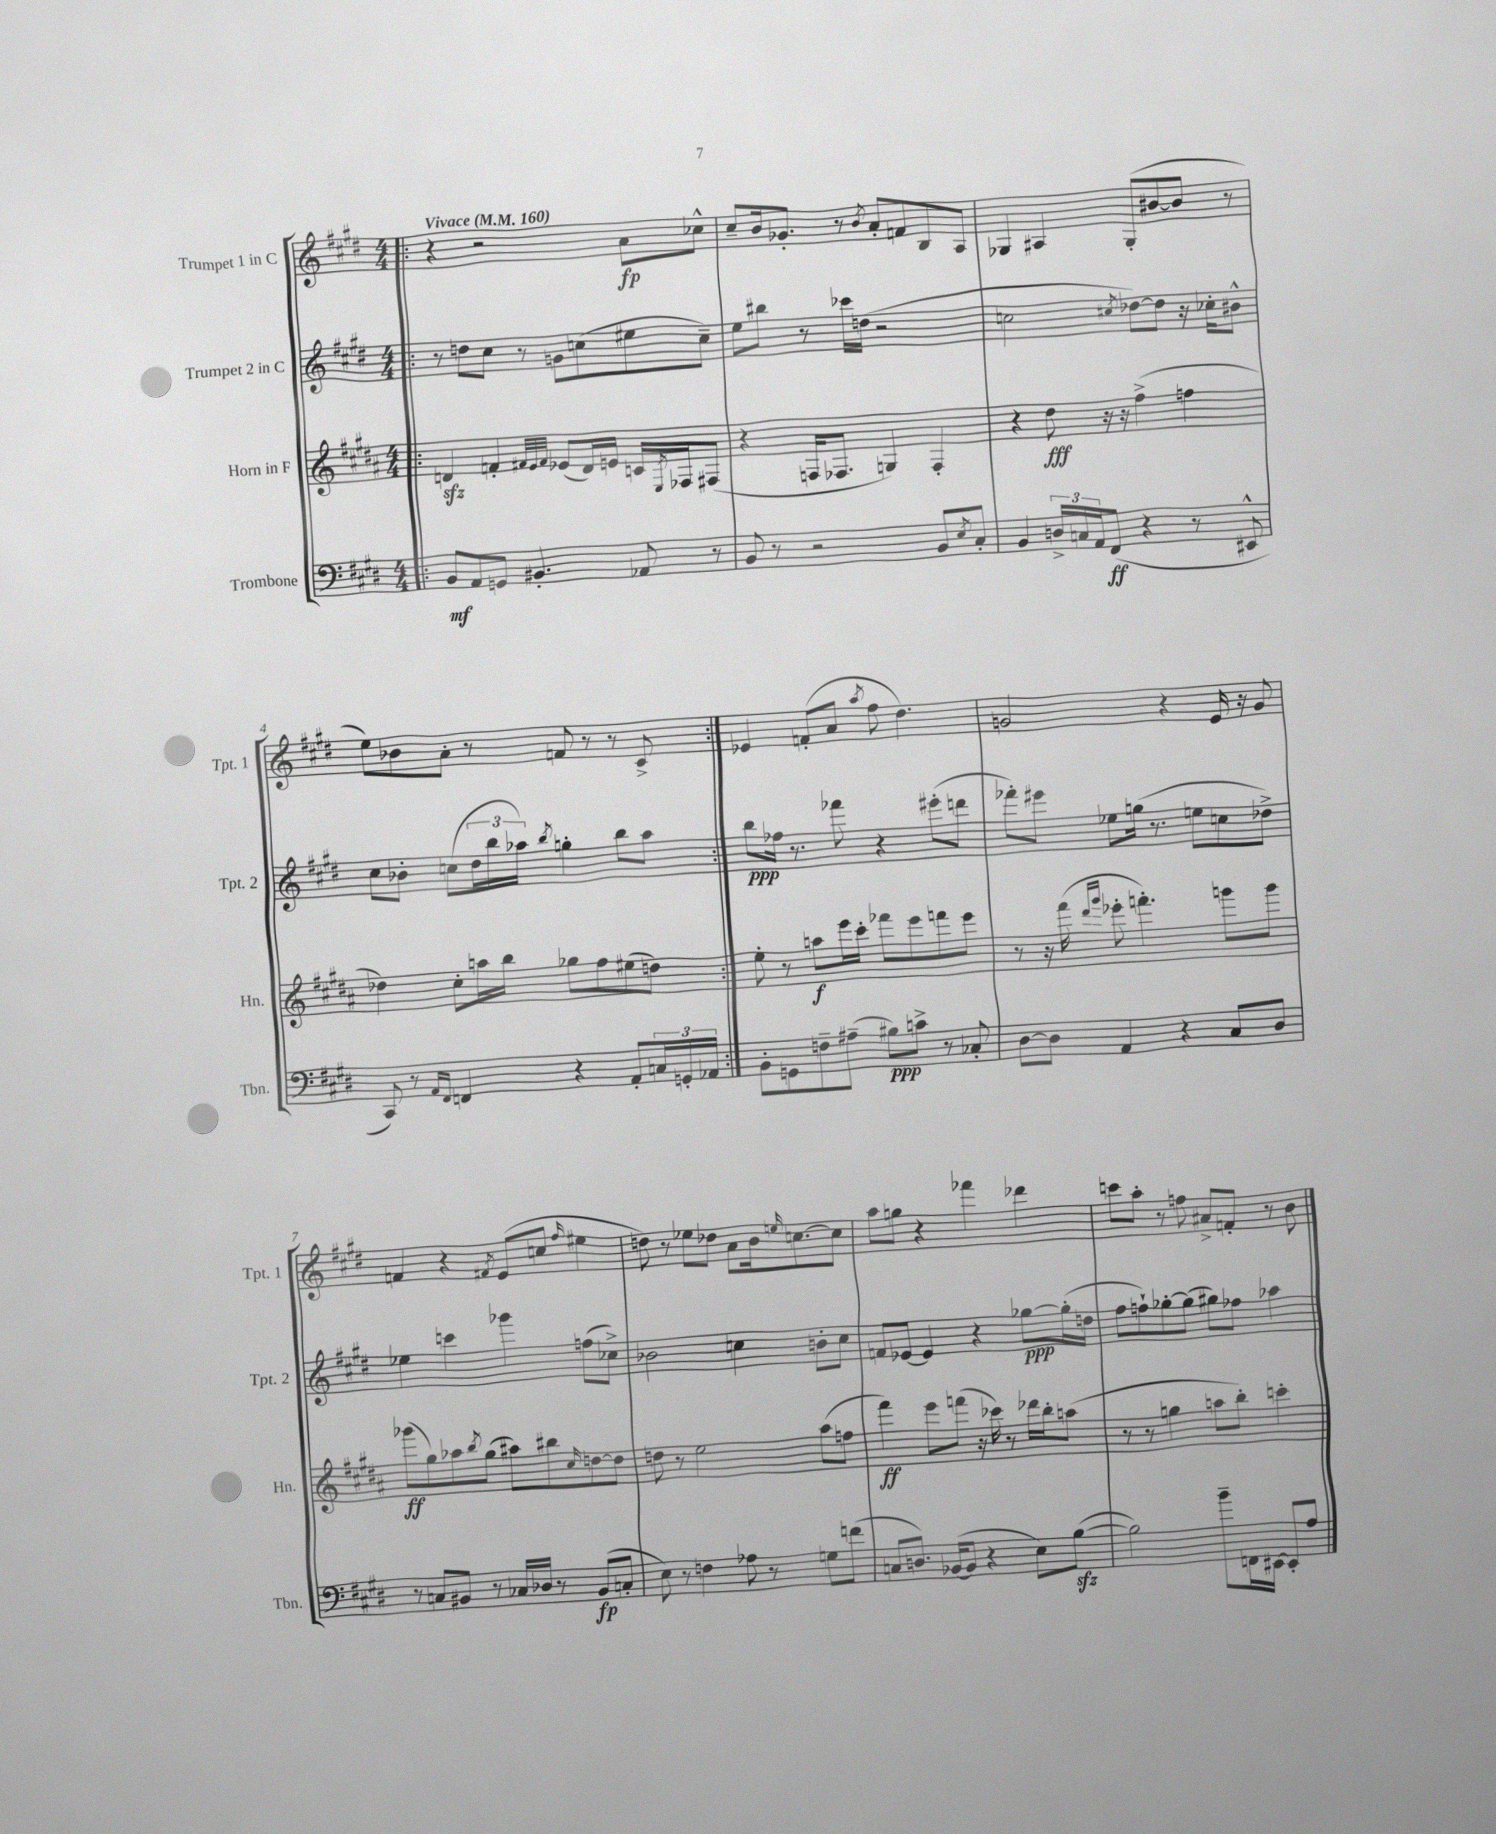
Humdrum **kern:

**kern	**dynam	**kern	**dynam	**kern	**dynam	**kern	**dynam
*part4	*part4	*part3	*part3	*part2	*part2	*part1	*part1
*staff4	*staff4	*staff3	*staff3	*staff2	*staff2	*staff1	*staff1
*I"Trombone	*	*I"Horn in F	*	*I"Trumpet 2 in C	*	*I"Trumpet 1 in C	*
*I'Tbn.	*	*I'Hn.	*	*I'Tpt. 2	*	*I'Tpt. 1	*
*clefF4	*	*clefG2	*	*clefG2	*	*clefG2	*
*k[f#c#g#d#]	*	*k[f#c#g#d#a#]	*	*k[f#c#g#d#]	*	*k[f#c#g#d#]	*
*M4/4	*	*M4/4	*	*M4/4	*	*M4/4	*
*MM160	*	*MM160	*	*MM160	*	*MM160	*
=1!|:	=1!|:	=1!|:	=1!|:	=1!|:	=1!|:	=1!|:	=1!|:
!	!	!	!	!	!	!LO:TX:a:B:t=Vivace	!
8BB/L	mf	4dnzz/	.	8r	.	4r	.
8AA/	.	.	.	8ddn\L	.	.	.
8GGn/J	.	4fn'/	.	8cc#\J	.	2r	.
4.BB#X'/	.	.	.	8r	.	.	.
.	.	32qqf#X/LLL	.	.	.	.	.
.	.	32qqe/	.	.	.	.	.
.	.	32qqf#/JJJ	.	.	.	.	.
.	.	(8e-X/L	.	8gn\L	.	.	.
.	.	16d/L)	.	(8ccn\	.	.	.
.	.	16en/JJ	.	.	.	.	.
8AA-X/	.	16cn/LL	.	8ee#X\	.	8a\L	fp
.	.	8qE/	.	.	.	.	.
.	.	16F-X/J	.	.	.	.	.
8r	.	(8F#X/J	.	8cc~\J)	.	8cc-X^^\J	.
=2	=2	=2	=2	=2	=2	=2	=2
8BB/	.	4r	.	8ee\L	.	8cc#~/L	.
8r	.	.	.	8bb#X\J	.	16b/k	.
.	.	.	.	.	.	8.g-X'/J	.
2r	.	16Fn/KL	.	8r	.	.	.
.	.	8.F-X/J	.	.	.	.	.
.	.	.	.	16ccc-X\LL	.	8r	.
.	.	.	.	(16ddn\JJ	.	.	.
.	.	.	.	.	.	8qb/	.
.	.	4Gn/)	.	2r	.	8a'/L	.
.	.	.	.	.	.	8fn/	.
8BB/L	.	4F-'/	.	.	.	8B/	.
8qE/	.	.	.	.	.	.	.
8C#'/J	.	.	.	.	.	8A/J	.
=3	=3	=3	=3	=3	=3	=3	=3
4BB/	.	4r	.	2ccn\	.	4G-X/	.
24Dn^/LL	.	8dd#\	fff	.	.	4A#X/	.
24Cn/	.	.	.	.	.	.	.
24AA/J	.	.	.	.	.	.	.
(8FF#/J	ff	16r	.	.	.	.	.
.	.	16r	.	.	.	.	.
.	.	.	.	8qcc#X/	.	.	.
4r	.	(4ff#^\	.	[8dd-X\L)	.	(8G-'/L	.
.	.	.	.	8dd-\J]	.	[8b#X/	.
8r	.	4ffn\	.	16r	.	8b#/J]	.
.	.	.	.	16cc-X'\KL	.	.	.
8EE#X^^/	.	.	.	8b#X^^\J	.	8r	.
!!LO:LB:g=z
=4	=4	=4	=4	=4	=4	=4	=4
8CC#/)	.	4dd-X\)	.	8cc#\L	.	8ee\L)	.
8r	.	.	.	8b-X'\J	.	8b-X\	.
16qqAA/LL	.	.	.	.	.	.	.
16qqFF#/JJ	.	.	.	.	.	.	.
4FFn/	.	8cc#'\L	.	(8ccn\L	.	8a'\J	.
.	.	16aan\L	.	24dd#\L	.	8r	.
.	.	.	.	24bb\	.	.	.
.	.	16bb\JJ	.	.	.	.	.
.	.	.	.	24aa-X\JJ)	.	.	.
.	.	.	.	8qbb/	.	.	.
4r	.	8gg-X\L	.	4ggn'\	.	8fn/	.
.	.	8ff#\	.	.	.	8r	.
8AA'/L	.	(8ee#X\	.	8bb\L	.	8r	.
24Cn/L	.	8ddn\J)	.	8aa-\J	.	8c#^/	.
24GGn'/	.	.	.	.	.	.	.
24AA-X/JJ	.	.	.	.	.	.	.
=5:|!	=5:|!	=5:|!	=5:|!	=5:|!	=5:|!	=5:|!	=5:|!
8BB'\L	.	8ee'\	.	8bb\L	ppp	4e-X/	.
8GGn\	.	8r	.	16ff-X\Jk	.	.	.
.	.	.	.	8.r	.	.	.
8Fn~\	.	8aan\L	f	.	.	(8fn'/L	.
(8A#X~\J	.	16eee\L	.	8fff-X\	.	8a/J	.
.	.	16ccc#'\JJ	.	.	.	.	.
.	.	.	.	.	.	8qaa/	.
8B#X\L)	ppp	8fff-X\L	.	4r	.	8ff#\	.
8cn^\J	.	8eee\	.	.	.	4.dd#\)	.
8r	.	8fffn\	.	(8eee#X'\L	.	.	.
8C-X'/	.	8eee\J	.	8dddn\J	.	.	.
=6	=6	=6	=6	=6	=6	=6	=6
[8D#\L	.	8r	.	8fff-X'\L)	.	2gn/	.
8D#\J]	.	16r	.	8eee#X\J	.	.	.
.	.	(16fff#\	.	.	.	.	.
.	.	16qqddd#/LL	.	.	.	.	.
.	.	16qqggg#/JJ	.	.	.	.	.
4AA/	.	8eee-X'\	.	8ee-X\L	.	.	.
.	.	4.fffn'\)	.	(16ggn\Jk	.	.	.
.	.	.	.	8.r	.	.	.
4r	.	.	.	.	.	4r	.
.	.	.	.	8een\L	.	.	.
8C#/L	.	8gggn\L	.	8ccn\	.	16e/	.
.	.	.	.	.	.	16r	.
8D#/J	.	8ggg\J	.	8dd-X^\J)	.	8g/	.
!!LO:LB:g=z
=7	=7	=7	=7	=7	=7	=7	=7
8r	.	(8ggg-X\L	ff	4ee-X\	.	4fn/	.
8Cn/L	.	8gg#\)	.	.	.	.	.
8BB#X/J	.	8aa-X\	.	4cccn\	.	4r	.
.	.	8qbb/	.	.	.	.	.
8r	.	(8gg#\J	.	.	.	.	.
.	.	.	.	.	.	8qf#X/	.
16C-X/LL	.	8aa#X\L)	.	4ggg-X\	.	(8e/L	.
16D-X/JJ	.	.	.	.	.	.	.
8r	.	8bb#X\	.	.	.	8ccn/J	.
.	.	16qqcc#/	.	.	.	16qqff#/	.
(8BB#/L	fp	[8ddn\	.	(8ffn\L	.	4ee#X\	.
8Cn'/J	.	8dd\J]	.	8cc-X^\J)	.	.	.
=8	=8	=8	=8	=8	=8	=8	=8
8E\)	.	8ddn\	.	2b-X\	.	8ddn\)	.
8r	.	8r	.	.	.	8r	.
4Fn\	.	2ee\	.	.	.	8ee-X\L	.
.	.	.	.	.	.	8dd-X\J	.
8A-X\	.	.	.	4ccn\	.	8a\L	.
8r	.	.	.	.	.	16b\k	.
.	.	.	.	.	.	16qqeen/	.
.	.	.	.	.	.	[8.ccn\	.
8Gn\L	.	(8aa#\L	.	8bn'\L	.	.	.
(8fn\J	.	8ffn\J	.	8cc\J	.	8cc\J]	.
=9	=9	=9	=9	=9	=9	=9	=9
8Cn/L	.	4fff#\)	ff	8fn/L	.	8aa\L	.
8.Dn/J)	.	.	.	[8e-X/J	.	8ggn\J	.
.	.	8eee\L	.	4e-/]	.	4r	.
([16BB-X/KL	.	.	.	.	.	.	.
8BB-/J]	.	(8fffn\J	.	.	.	.	.
4r	.	16r	.	4r	.	4fff-X\	.
.	.	16ccc-X\)	.	.	.	.	.
.	.	8r	.	.	.	.	.
8E\L)	.	16ddd-X\LL	.	[8gg-X\L	ppp	4ddd-X\	.
.	.	16bb'\J	.	.	.	.	.
([8Bzz\J	.	(8aan\J	.	(16gg-'\L]	.	.	.
.	.	.	.	16ddn\JJ	.	.	.
=10	=10	=10	=10	=10	=10	=10	=10
2B\])	.	8r	.	8ff#\L	.	8cccn\L	.
.	.	8r	.	8ffn`\)	.	8aa'\J	.
.	.	4ggn\	.	[8gg-X'\	.	8r	.
.	.	.	.	(8gg-\J]	.	8ffn\	.
8b~\L	.	8aan\L	.	8gg#X\L)	.	8a#X^/L	.
16FFn\L	.	8bb'\J)	.	8ff-X\J	.	8fn'/J	.
[16EE#X\JJ	.	.	.	.	.	.	.
8EE#'/L]	.	4cccn'\	.	4aa-X\	.	8r	.
8A/J	.	.	.	.	.	8b\	.
==	==	==	==	==	==	==	==
*-	*-	*-	*-	*-	*-	*-	*-
